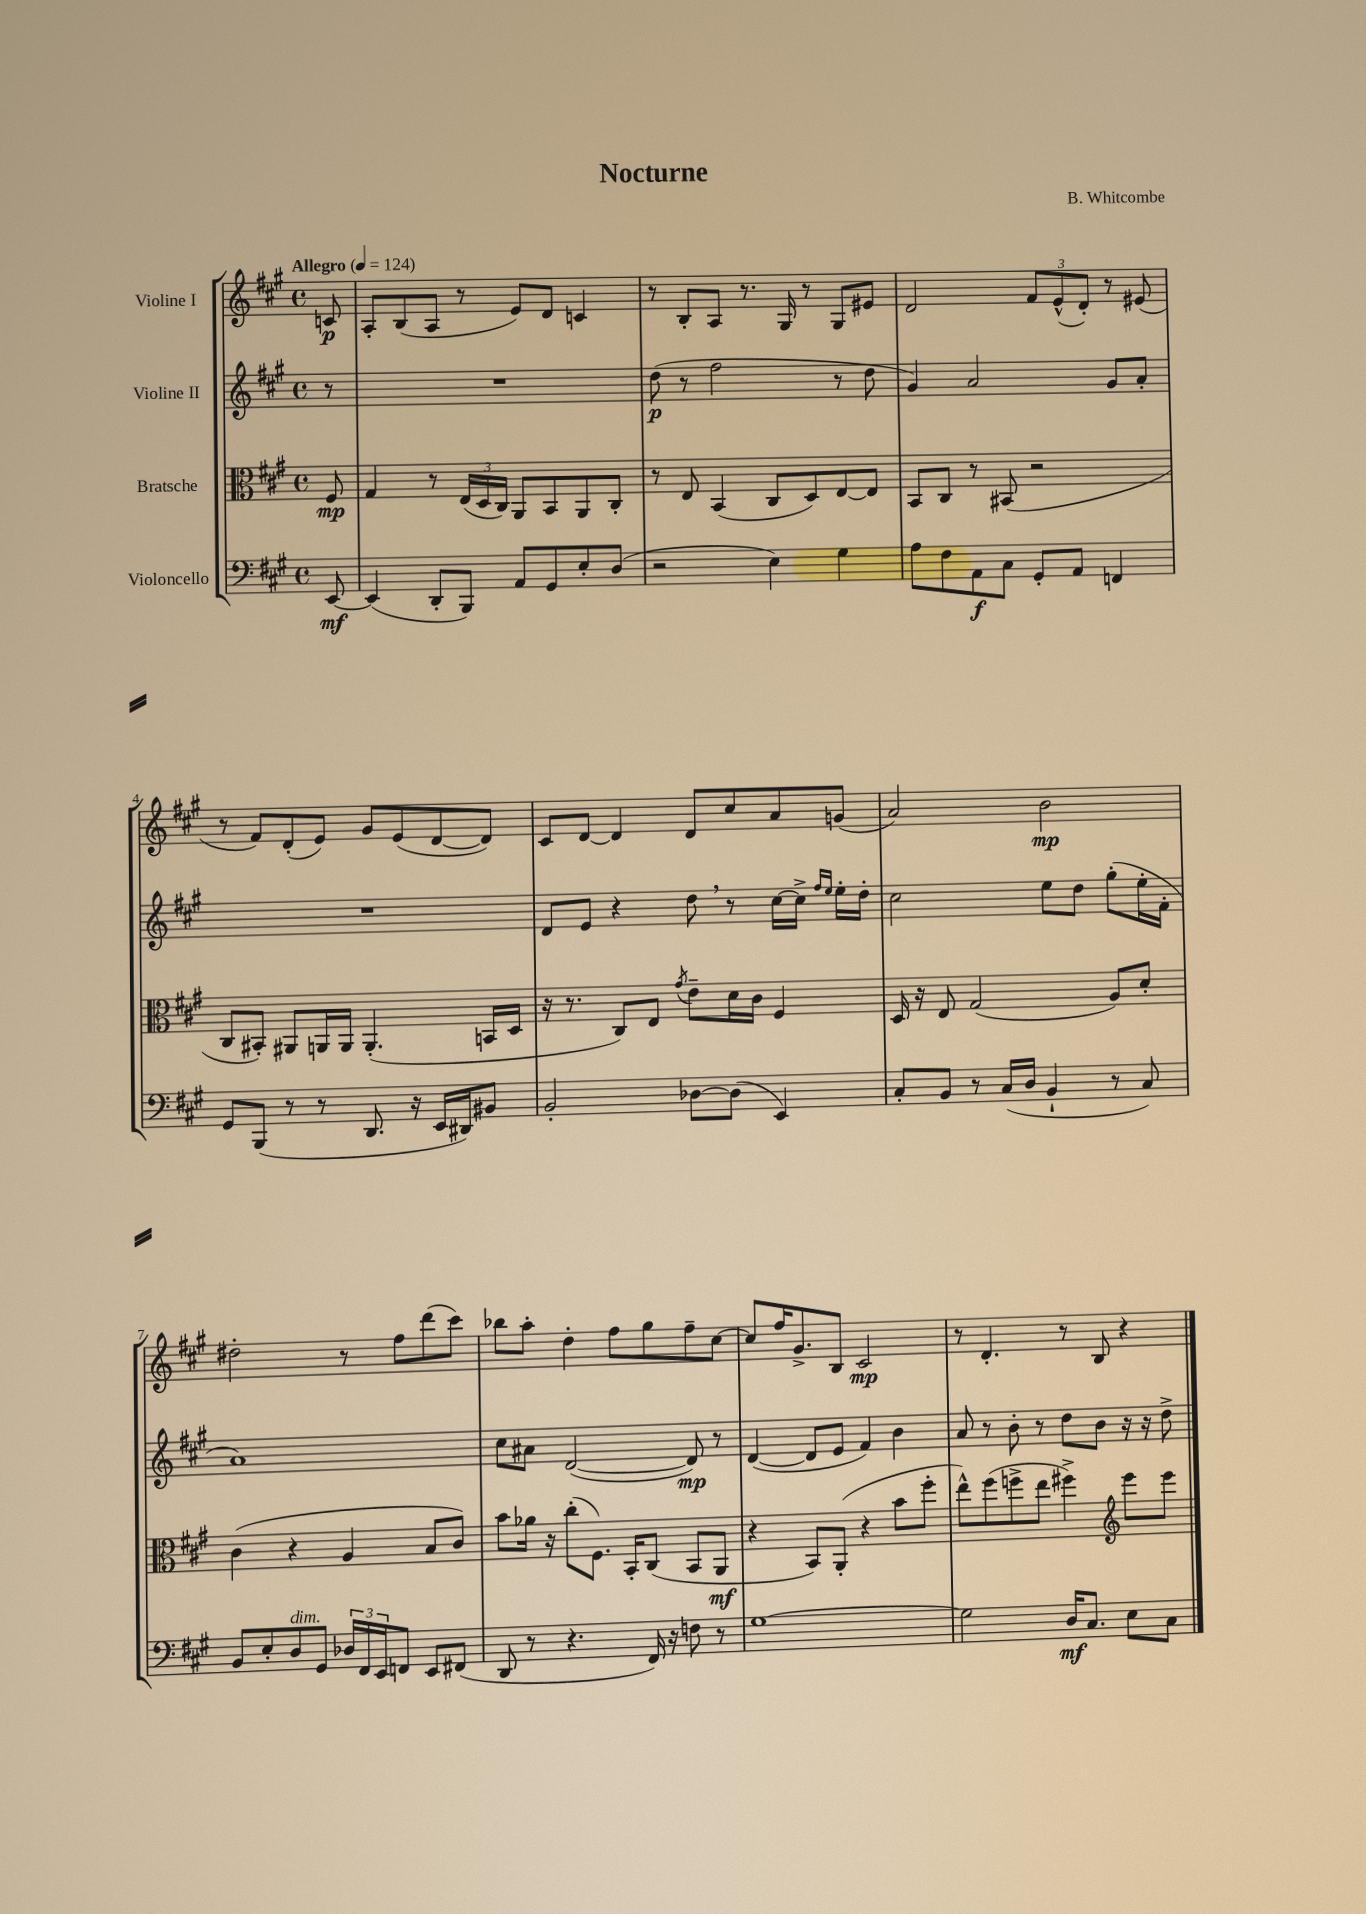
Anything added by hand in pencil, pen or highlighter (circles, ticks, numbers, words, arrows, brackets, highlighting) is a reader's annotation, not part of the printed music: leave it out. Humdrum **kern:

**kern	**dynam	**kern	**dynam	**kern	**dynam	**kern	**dynam
*part4	*part4	*part3	*part3	*part2	*part2	*part1	*part1
*staff4	*staff4	*staff3	*staff3	*staff2	*staff2	*staff1	*staff1
*I"Violoncello	*	*I"Bratsche	*	*I"Violine II	*	*I"Violine I	*
*clefF4	*	*clefC3	*	*clefG2	*	*clefG2	*
*k[f#c#g#]	*	*k[f#c#g#]	*	*k[f#c#g#]	*	*k[f#c#g#]	*
*M4/4	*	*M4/4	*	*M4/4	*	*M4/4	*
*met(c)	*	*met(c)	*	*met(c)	*	*met(c)	*
*MM124	*	*MM124	*	*MM124	*	*MM124	*
=	=	=	=	=	=	=	=
!	!	!	!	!	!	!LO:TX:a:B:t=Allegro	!
[8EE/	mf	8F#/	mp	8r	.	8cn/	p
=1	=1	=1	=1	=1	=1	=1	=1
(4EE/]	.	4G#/	.	1r	.	8A'/L	.
.	.	.	.	.	.	(8B/	.
8DD'/L	.	8r	.	.	.	8A/J	.
8BBB/J)	.	(24E/LL	.	.	.	8r	.
.	.	24D/	.	.	.	.	.
.	.	24C#/JJ)	.	.	.	.	.
8AA/L	.	8AA/L	.	.	.	8e/L)	.
8GG#/	.	8BB/	.	.	.	8d/J	.
8E'/	.	8AA/	.	.	.	4cn/	.
(8D/J	.	8C#'/J	.	.	.	.	.
=2	=2	=2	=2	=2	=2	=2	=2
2r	.	8r	.	(8dd\	p	8r	.
.	.	8E/	.	8r	.	8B'/L	.
.	.	(4BB/	.	2ff#\	.	8A/J	.
.	.	.	.	.	.	8.r	.
4E\)	.	8C#/L	.	.	.	.	.
.	.	.	.	.	.	16G#/	.
.	.	8D/)	.	.	.	8r	.
4G#\	.	[8E/	.	8r	.	8G#/L	.
.	.	8E/J]	.	8dd\	.	8e#X/J	.
=3	=3	=3	=3	=3	=3	=3	=3
8A\L	.	8BB/L	.	4g#/)	.	2d/	.
8F#\	.	8C#/J	.	.	.	.	.
8AA\	f	8r	.	2a/	.	.	.
8C#\J	.	(8BB#X/	.	.	.	.	.
8GG#'/L	.	2r	.	.	.	12f#/L	.
.	.	.	.	.	.	(12e^^/	.
8AA/J	.	.	.	.	.	.	.
.	.	.	.	.	.	12d'/J)	.
4FFn/	.	.	.	8g#/L	.	8r	.
.	.	.	.	8a'/J	.	(8e#X/	.
!!LO:LB:g=z
=4	=4	=4	=4	=4	=4	=4	=4
8GG#/L	.	8C#/L	.	1r	.	8r	.
(8BBB/J	.	8BB#X'/J)	.	.	.	8f#/L)	.
8r	.	8AA#X/L	.	.	.	(8d'/	.
8r	.	16AAn/L	.	.	.	8e/J)	.
.	.	16AA/JJ	.	.	.	.	.
8.DD/	.	(4.AA'/	.	.	.	8g#/L	.
.	.	.	.	.	.	(8e/	.
16r	.	.	.	.	.	.	.
16EE/LL	.	.	.	.	.	[8d/	.
16DD#X/J)	.	.	.	.	.	.	.
8BB#X/J	.	16BBn/LL	.	.	.	8d/J])	.
.	.	16D/JJ	.	.	.	.	.
=5	=5	=5	=5	=5	=5	=5	=5
2BB'/	.	16r	.	8d/L	.	8c#/L	.
.	.	8.r	.	.	.	.	.
.	.	.	.	8e/J	.	[8d/J	.
.	.	8C#/L)	.	4r	.	4d/]	.
.	.	8E/J	.	.	.	.	.
.	.	8qg#/	.	.	.	.	.
[8D-X\L	.	8e~\L	.	8dd,\	.	8d/L	.
(8D-\J]	.	16d\L	.	8r	.	8cc#/	.
.	.	16c#\JJ	.	.	.	.	.
4EE/)	.	4F#/	.	[16cc#\LL	.	8a/	.
.	.	.	.	16cc#^\JJ]	.	.	.
.	.	.	.	16qqff#/LL	.	.	.
.	.	.	.	16qqee/JJ	.	.	.
.	.	.	.	16ee'\LL	.	(8gn/J	.
.	.	.	.	16dd'\JJ	.	.	.
=6	=6	=6	=6	=6	=6	=6	=6
8C#'/L	.	16D/	.	2cc#\	.	2a/)	.
.	.	16r	.	.	.	.	.
8BB/J	.	8E/	.	.	.	.	.
8r	.	(2G#/	.	.	.	.	.
(16C#/LL	.	.	.	.	.	.	.
16D/JJ	.	.	.	.	.	.	.
4BB`/	.	.	.	8ee\L	.	2b\	mp
.	.	.	.	8dd\J	.	.	.
8r	.	8A/L)	.	(8gg#'\L	.	.	.
8C#/)	.	8d'/J	.	16ee'\L	.	.	.
.	.	.	.	16f#'\JJ	.	.	.
!!LO:LB:g=z
=7	=7	=7	=7	=7	=7	=7	=7
8BB/L	.	(4c#\	.	1a)	.	2dd#X'\	.
8E'/	.	.	.	.	.	.	.
!LO:TX:a:i:t=dim.	!	!	!	!	!	!	!
8D/	.	4r	.	.	.	.	.
8GG#/J	.	.	.	.	.	.	.
24D-X/LL	.	4A/	.	.	.	8r	.
24FF#/	.	.	.	.	.	.	.
24EE/J	.	.	.	.	.	.	.
8FFn/J	.	.	.	.	.	8ff#\L	.
8EE/L	.	8B/L	.	.	.	(8ddd\	.
(8FF#X/J	.	8c#/J)	.	.	.	8ccc#\J)	.
=8	=8	=8	=8	=8	=8	=8	=8
8DD/	.	8b\L	.	8cc#\L	.	8bb-X\L	.
8r	.	16a-X\Jk	.	8a#X\J	.	8aa'\J	.
.	.	16r	.	.	.	.	.
4.r	.	(8cc#'\L	.	([2d/	.	4dd'\	.
.	.	8.F#\J)	.	.	.	.	.
.	.	.	.	.	.	8ff#\L	.
.	.	16BB'/KL	.	.	.	.	.
16FF#/)	.	(8C#/J	.	.	.	8gg#\	.
16r	.	.	.	.	.	.	.
8Fn\	.	8BB/L	.	8d/])	mp	8ff#~\	.
8r	.	8AA/J	mf	8r	.	[8cc#\J	.
=9	=9	=9	=9	=9	=9	=9	=9
[1G#	.	4r	.	([4d/	.	8cc#/L]	.
.	.	.	.	.	.	16ff#/K	.
.	.	.	.	.	.	8.g#^/	.
.	.	8BB/L)	.	8d/L]	.	.	.
.	.	(8AA'/J	.	8e/J	.	8B/J	.
.	.	4r	.	4f#/)	.	2c#/	mp
.	.	8b\L	.	4b\	.	.	.
.	.	8ff#'\J	.	.	.	.	.
=10	=10	=10	=10	=10	=10	=10	=10
2G#\]	.	8ee^^\L)	.	8a/	.	8r	.
.	.	(8ff#\	.	8r	.	4.d'/	.
.	.	8ffn^\	.	8b'\	.	.	.
.	.	8ee\J	.	8r	.	.	.
16D/KL	mf	4ff#X^\)	.	8dd\L	.	8r	.
8.C#/J	.	.	.	.	.	.	.
.	.	.	.	8b\J	.	8B/	.
*	*	*clefG2	*	*	*	*	*
8E\L	.	8eee\L	.	16r	.	4r	.
.	.	.	.	16r	.	.	.
8C#\J	.	8eee\J	.	8dd^\	.	.	.
==	==	==	==	==	==	==	==
*-	*-	*-	*-	*-	*-	*-	*-
